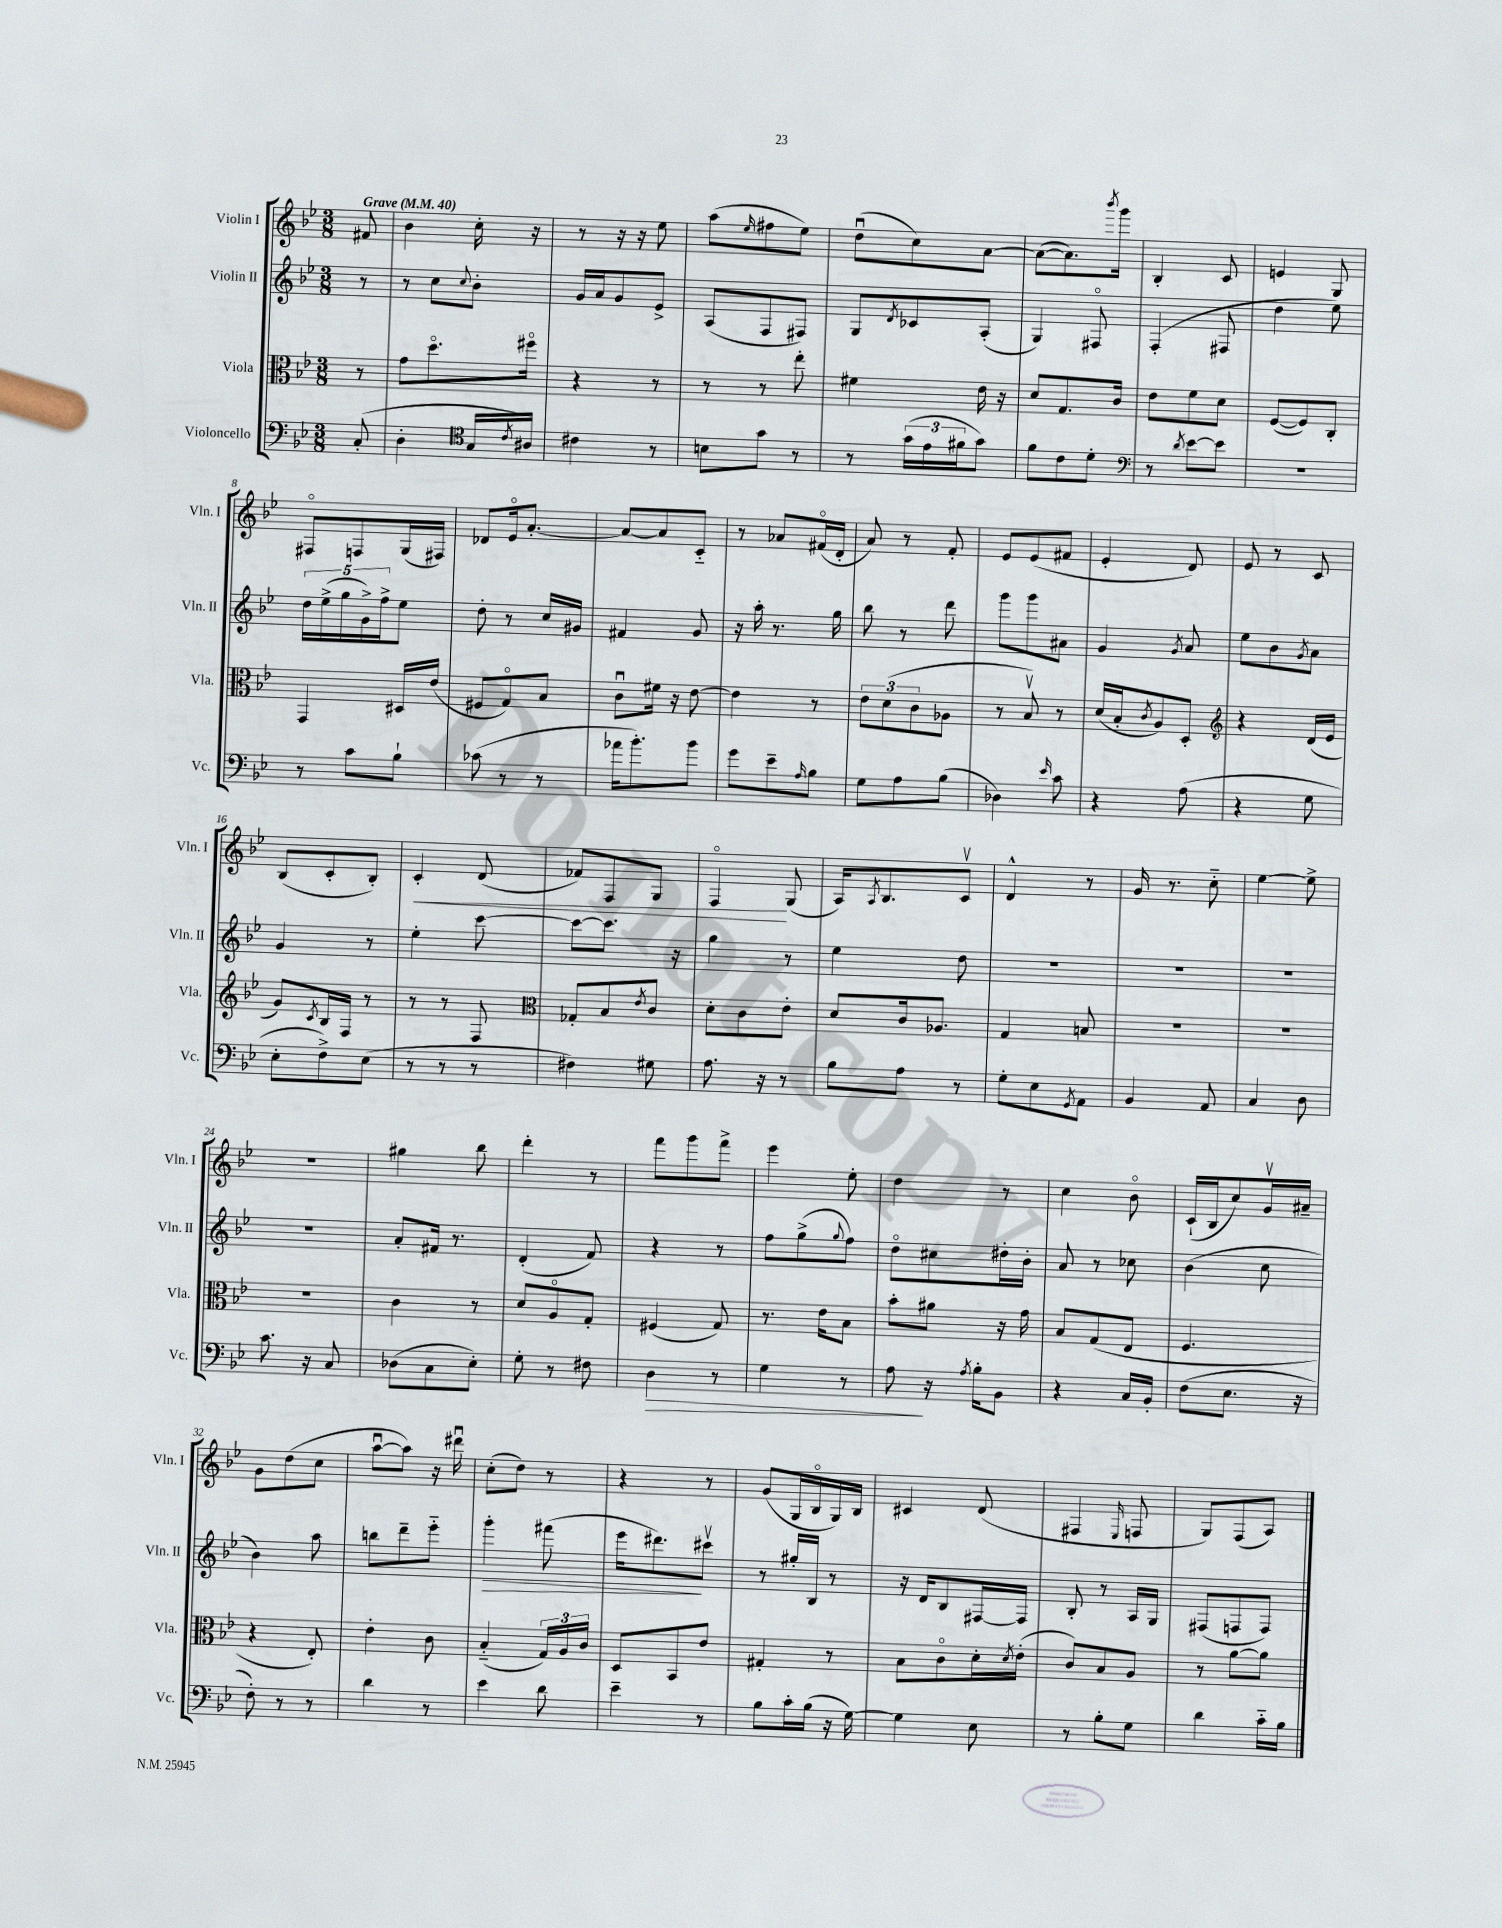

**kern	**dynam	**kern	**kern	**dynam	**kern	**dynam
*part4	*part4	*part3	*part2	*part2	*part1	*part1
*staff4	*staff4	*staff3	*staff2	*staff2	*staff1	*staff1
*I"Violoncello	*	*I"Viola	*I"Violin II	*	*I"Violin I	*
*I'Vc.	*	*I'Vla.	*I'Vln. II	*	*I'Vln. I	*
*clefF4	*	*clefC3	*clefG2	*	*clefG2	*
*k[b-e-]	*	*k[b-e-]	*k[b-e-]	*	*k[b-e-]	*
*M3/8	*	*M3/8	*M3/8	*	*M3/8	*
*MM40	*	*MM40	*MM40	*	*MM40	*
=	=	=	=	=	=	=
!	!	!	!	!	!LO:TX:a:B:t=Grave	!
(8C'/	.	8r	8r	.	8f#X/	.
=1	=1	=1	=1	=1	=1	=1
4D'\	.	8g\L	8r	.	4b-\	.
.	.	8.dd\	8cc\L	.	.	.
*clefC4	*	*	*	*	*	*
.	.	.	8qqcc/	.	.	.
16G/LL	.	.	8b-'\J	.	16cc'\	.
8qc/	.	.	.	.	.	.
16A#X/JJ)	.	16ff#X\Jk	.	.	16r	.
=2	=2	=2	=2	=2	=2	=2
4c#X\	.	4r	16g/LL	.	8r	.
.	.	.	16a/J	.	.	.
.	.	.	8g/	.	16r	.
.	.	.	.	.	16r	.
8r	.	8r	8e-^/J	.	8ee-\	.
=3	=3	=3	=3	=3	=3	=3
8Bn\L	.	8r	(8A/L	.	(8aa\L	.
.	.	.	.	.	16qqee-/	.
8g\J	.	8r	8F/	.	8ff#X\	.
8r	.	8ee-'\	8F#X/J)	.	8ee-\J)	.
=4	=4	=4	=4	=4	=4	=4
8r	.	4f#X\	8G/L	.	(8ddu\L	.
.	.	.	8qd/	.	.	.
(24g\LL	.	.	8c-X/	.	8cc\)	.
24e-\	.	.	.	.	.	.
24f#X\J	.	.	.	.	.	.
8g\J)	.	16e-\	(8A'/J	.	[8a\J	.
.	.	16r	.	.	.	.
=5	=5	=5	=5	=5	=5	=5
8f\L	.	8d/L	4G/)	.	(8a\L_	.
8c\	.	8.G/	.	.	8.a\])	.
8d'\J	.	.	8F#X/	.	.	.
.	.	.	.	.	8qbbb-/	.
.	.	16c/Jk	.	.	16ggg\Jk	.
=6	=6	=6	=6	=6	=6	=6
*clefF4	*	*	*	*	*	*
8r	.	8e-\L	(4F'/	.	4B-'/	.
8qd/	.	.	.	.	.	.
[8e-\L	.	8f\	.	.	.	.
8e-\J]	.	8d\J	8F#X/	.	8c/	.
=7	=7	=7	=7	=7	=7	=7
4.r	.	([8F/L	4dd\	.	4en/	.
.	.	8F/])	.	.	.	.
.	.	8C'/J	8ee-\)	.	8G/	.
!!LO:LB:g=z
=8	=8	=8	=8	=8	=8	=8
8r	.	4GG/	20dd\LL	.	8F#X/L	.
.	.	.	(20ee-^\	.	.	.
.	.	.	20gg\	.	.	.
8c\L	.	.	.	.	8Fn/	.
.	.	.	20g^\)	.	.	.
.	.	.	20ff^\J	.	.	.
8B-`\J	.	16D#X/LL	8ee-\J	.	(16G/L	.
.	.	(16e-/JJ	.	.	16F#X/JJ)	.
=9	=9	=9	=9	=9	=9	=9
(8c-X\	.	8F#X/L	8dd'\	.	8d-X/L	.
8r	.	8G/)	8r	.	16e-/k	.
.	.	.	.	.	[8.a'/J	.
8r	.	8B-/J	16cc/LL	.	.	.
.	.	.	16g#X/JJ	.	.	.
=10	=10	=10	=10	=10	=10	=10
16a-X\KL	.	8cu\L	4f#X/	.	8a/L_	.
8.b-'\)	.	.	.	.	.	.
.	.	16f#X\Jk	.	.	8a/]	.
.	.	16r	.	.	.	.
8b-\J	.	[8e-\	8g/	.	8c/J	.
=11	=11	=11	=11	=11	=11	=11
8g\L	.	4e-\]	16r	.	8r	.
.	.	.	16aa'\	.	.	.
8e-~\	.	.	8.r	.	8a-X/L	.
16qqA/	.	.	.	.	.	.
8B-\J	.	8r	.	.	(16f#X/L	.
.	.	.	16gg\	.	16d'/JJ	.
=12	=12	=12	=12	=12	=12	=12
8G\L	.	12e-\L	8bb-\	.	8a/)	.
.	.	(12d\	.	.	.	.
8A\	.	.	8r	.	8r	.
.	.	12c\	.	.	.	.
(8B-\J	.	8A-X\J	8ddd\	.	8f'/	.
=13	=13	=13	=13	=13	=13	=13
4D-X\)	.	8r	8ggg\L	.	8e-/L	.
.	.	8B-v/)	8ggg\	.	(8e-/	.
16qqe-/	.	.	.	.	.	.
8c\	.	8r	8a#X\J	.	8f#X/J	.
=14	=14	=14	=14	=14	=14	=14
4r	.	(16d/LL	4g/	.	4e-'/	.
.	.	16B-'/J	.	.	.	.
.	.	8qc/	.	.	.	.
.	.	8A/)	.	.	.	.
.	.	.	8qg/	.	.	.
(8A\	.	8D'/J	8a/	.	8d/)	.
=15	=15	=15	=15	=15	=15	=15
*	*	*clefG2	*	*	*	*
4r	.	4r	8ee-\L	.	8e-/	.
.	.	.	8b-\	.	8r	.
.	.	.	8qg/	.	.	.
8G\	.	(16d/LL	8a\J	.	8c/	.
.	.	16e-/JJ	.	.	.	.
!!LO:LB:g=z
=16	=16	=16	=16	=16	=16	=16
8E-'\L	.	8g/L)	4g/	.	(8B-/L	.
.	.	8qc/	.	.	.	.
8F^\)	.	16B-/L	.	.	8c'/	.
.	.	16F/JJ	.	.	.	.
(8E-\J	.	8r	8r	.	8B-'/J)	.
=17	=17	=17	=17	=17	=17	=17
!	!	!	!	!	!	!LO:HP:b
8r	.	8r	4ee-'\	.	4c'/	<
8r	.	8r	.	.	.	.
8r	.	8F/	[8ccc\	.	(8d/	.
=18	=18	=18	=18	=18	=18	=18
*	*	*clefC3	*	*	*	*
4F#X\)	.	8G-X'/L	8ccc\L_	.	8f-X/L)	.
.	.	8B-/	8.ccc\J]	.	8F/	.
.	.	8qe-/	.	.	.	.
8G#X\	.	8c/J	.	.	8G/J	.
.	.	.	16r	.	.	.
=19	=19	=19	=19	=19	=19	=19
8.A\	.	8d'\L	4gg\	.	4F/	.
.	.	8c\	.	.	.	.
16r	.	.	.	.	.	.
8r	.	8e-'\J	8r	.	(8G/	[
=20	=20	=20	=20	=20	=20	=20
8B-\L	.	8d/L	4ee-\	.	16A/KL)	.
.	.	.	.	.	8qA/	.
.	.	.	.	.	8.B-/	.
8A\J	.	16c/k	.	.	.	.
.	.	8.A-X/J	.	.	.	.
8r	.	.	8dd\	.	8cv/J	.
=21	=21	=21	=21	=21	=21	=21
8G'\L	.	4G/	4.r	.	4d^^/	.
8E-\	.	.	.	.	.	.
8qGG/	.	.	.	.	.	.
8AA\J	.	8Bn/	.	.	8r	.
=22	=22	=22	=22	=22	=22	=22
4BB-/	.	4.r	4.r	.	16g/	.
.	.	.	.	.	8.r	.
8AA/	.	.	.	.	8cc\	.
=23	=23	=23	=23	=23	=23	=23
4C/	.	4.r	4.r	.	[4ee-\	.
8D\	.	.	.	.	8ee-^\]	.
!!LO:LB:g=z
=24	=24	=24	=24	=24	=24	=24
8.c\	.	4.r	4.r	.	4.r	.
16r	.	.	.	.	.	.
8C/	.	.	.	.	.	.
=25	=25	=25	=25	=25	=25	=25
(8D-X\L	.	4c\	8a'/L	.	4gg#X\	.
8C\	.	.	16f#X/Jk	.	.	.
.	.	.	8.r	.	.	.
8E-'\J)	.	8r	.	.	8bb-\	.
=26	=26	=26	=26	=26	=26	=26
8G'\	.	8d/L	(4d'/	.	4ddd'\	.
8r	.	8A/	.	.	.	.
8F#X\	.	8G'/J	8f/)	.	8r	.
=27	=27	=27	=27	=27	=27	=27
!	!LO:HP:b	!	!	!	!	!
4D\	>	(4F#X/	4r	.	8fff\L	.
.	.	.	.	.	8ggg\	.
8r	.	8G/)	8r	.	8fff^\J	.
=28	=28	=28	=28	=28	=28	=28
4G\	.	8.r	8ff\L	.	4eee-\	.
.	.	.	(8gg^\	.	.	.
.	.	16e-\KL	.	.	.	.
.	.	.	8qqgg/	.	.	.
8r	.	8B-\J	8ff\J)	.	8ee-'\	.
=29	=29	=29	=29	=29	=29	=29
8A\	.	8b-'\L	8dd\L	.	4dd\	.
16r	]	8a#X\J	8cc#X\	.	.	.
8qA/	.	.	.	.	.	.
16B-'\KL	.	.	.	.	.	.
8BB-\J	.	16r	16dd#X'\L	.	8r	.
.	.	16g\	16b-'\JJ	.	.	.
=30	=30	=30	=30	=30	=30	=30
4r	.	8B-/L	8a/	.	4cc\	.
.	.	(8G/	8r	.	.	.
16C/LL	.	8E-/J	8cc-X\	.	8b-\	.
16BB-'/JJ	.	.	.	.	.	.
=31	=31	=31	=31	=31	=31	=31
(8F\L	.	4.F/	(4b-\	.	(16c`/LL	.
.	.	.	.	.	16B-/J	.
8.E-\J	.	.	.	.	8cc/)	.
.	.	.	8cc\	.	16gv/L	.
16r	.	.	.	.	16a#X~/JJ	.
!!LO:LB:g=z
=32	=32	=32	=32	=32	=32	=32
8F'\)	.	4r	4b-\)	.	8g\L	.
8r	.	.	.	.	(8dd\	.
8r	.	8E-'/)	8aa\	.	8cc\J	.
=33	=33	=33	=33	=33	=33	=33
4d\	.	4e-'\	8bbn\L	.	[8aau\L	.
.	.	.	8ddd~\	.	8aa\J])	.
8r	.	8c\	8eee-\J	.	16r	.
.	.	.	.	.	16ddd#Xu\	.
=34	=34	=34	=34	=34	=34	=34
!	!	!	!	!LO:HP:b	!	!
4e-\	.	(4B-/	4ggg'\	>	(8cc'\L	.
.	.	.	.	.	8dd\J)	.
8d\	.	24G/LL)	(8fff#X\	.	8r	.
.	.	24A/	.	.	.	.
.	.	24c/JJ	.	.	.	.
=35	=35	=35	=35	=35	=35	=35
4e-~\	.	8D/L	16eee-\KL	.	4r	.
.	.	.	8.ddd#X\)	.	.	.
.	.	8BB-/	.	.	.	.
8r	.	8e-/J	8ccc#Xv\J	]	8r	.
=36	=36	=36	=36	=36	=36	=36
8B-\L	.	4G#X'/	8r	.	(8g/L	.
16c'\L	.	.	16gg#X'/LL	.	16G/L	.
(16B-\JJ	.	.	16B-/JJ	.	16B-/	.
16r	.	8r	8r	.	16G/)	.
[16G\)	.	.	.	.	16B-/JJ	.
=37	=37	=37	=37	=37	=37	=37
4G\]	.	8B-\L	16r	.	4c#X/	.
.	.	.	16d/KL	.	.	.
.	.	8c\	8B-/	.	.	.
8E-\	.	16d'\L	[16F#X/L	.	(8d/	.
.	.	8qd/	.	.	.	.
.	.	(16e-'\JJ	16F#/JJ]	.	.	.
=38	=38	=38	=38	=38	=38	=38
8r	.	8c/L)	8B-'/	.	4F#X/	.
8B-'\L	.	8B-/	8r	.	.	.
.	.	.	.	.	16qqE-/	.
8G\J	.	8A/J	16A/LL	.	8Fn/	.
.	.	.	16G/JJ	.	.	.
=39	=39	=39	=39	=39	=39	=39
4d\	.	8r	(8F#X/L	.	8G/L)	.
.	.	[8a\L	8Fn/	.	(8F/	.
16c\LL	.	8a\J]	8F/J)	.	8A/J)	.
16B-\JJ	.	.	.	.	.	.
==	==	==	==	==	==	==
*-	*-	*-	*-	*-	*-	*-
